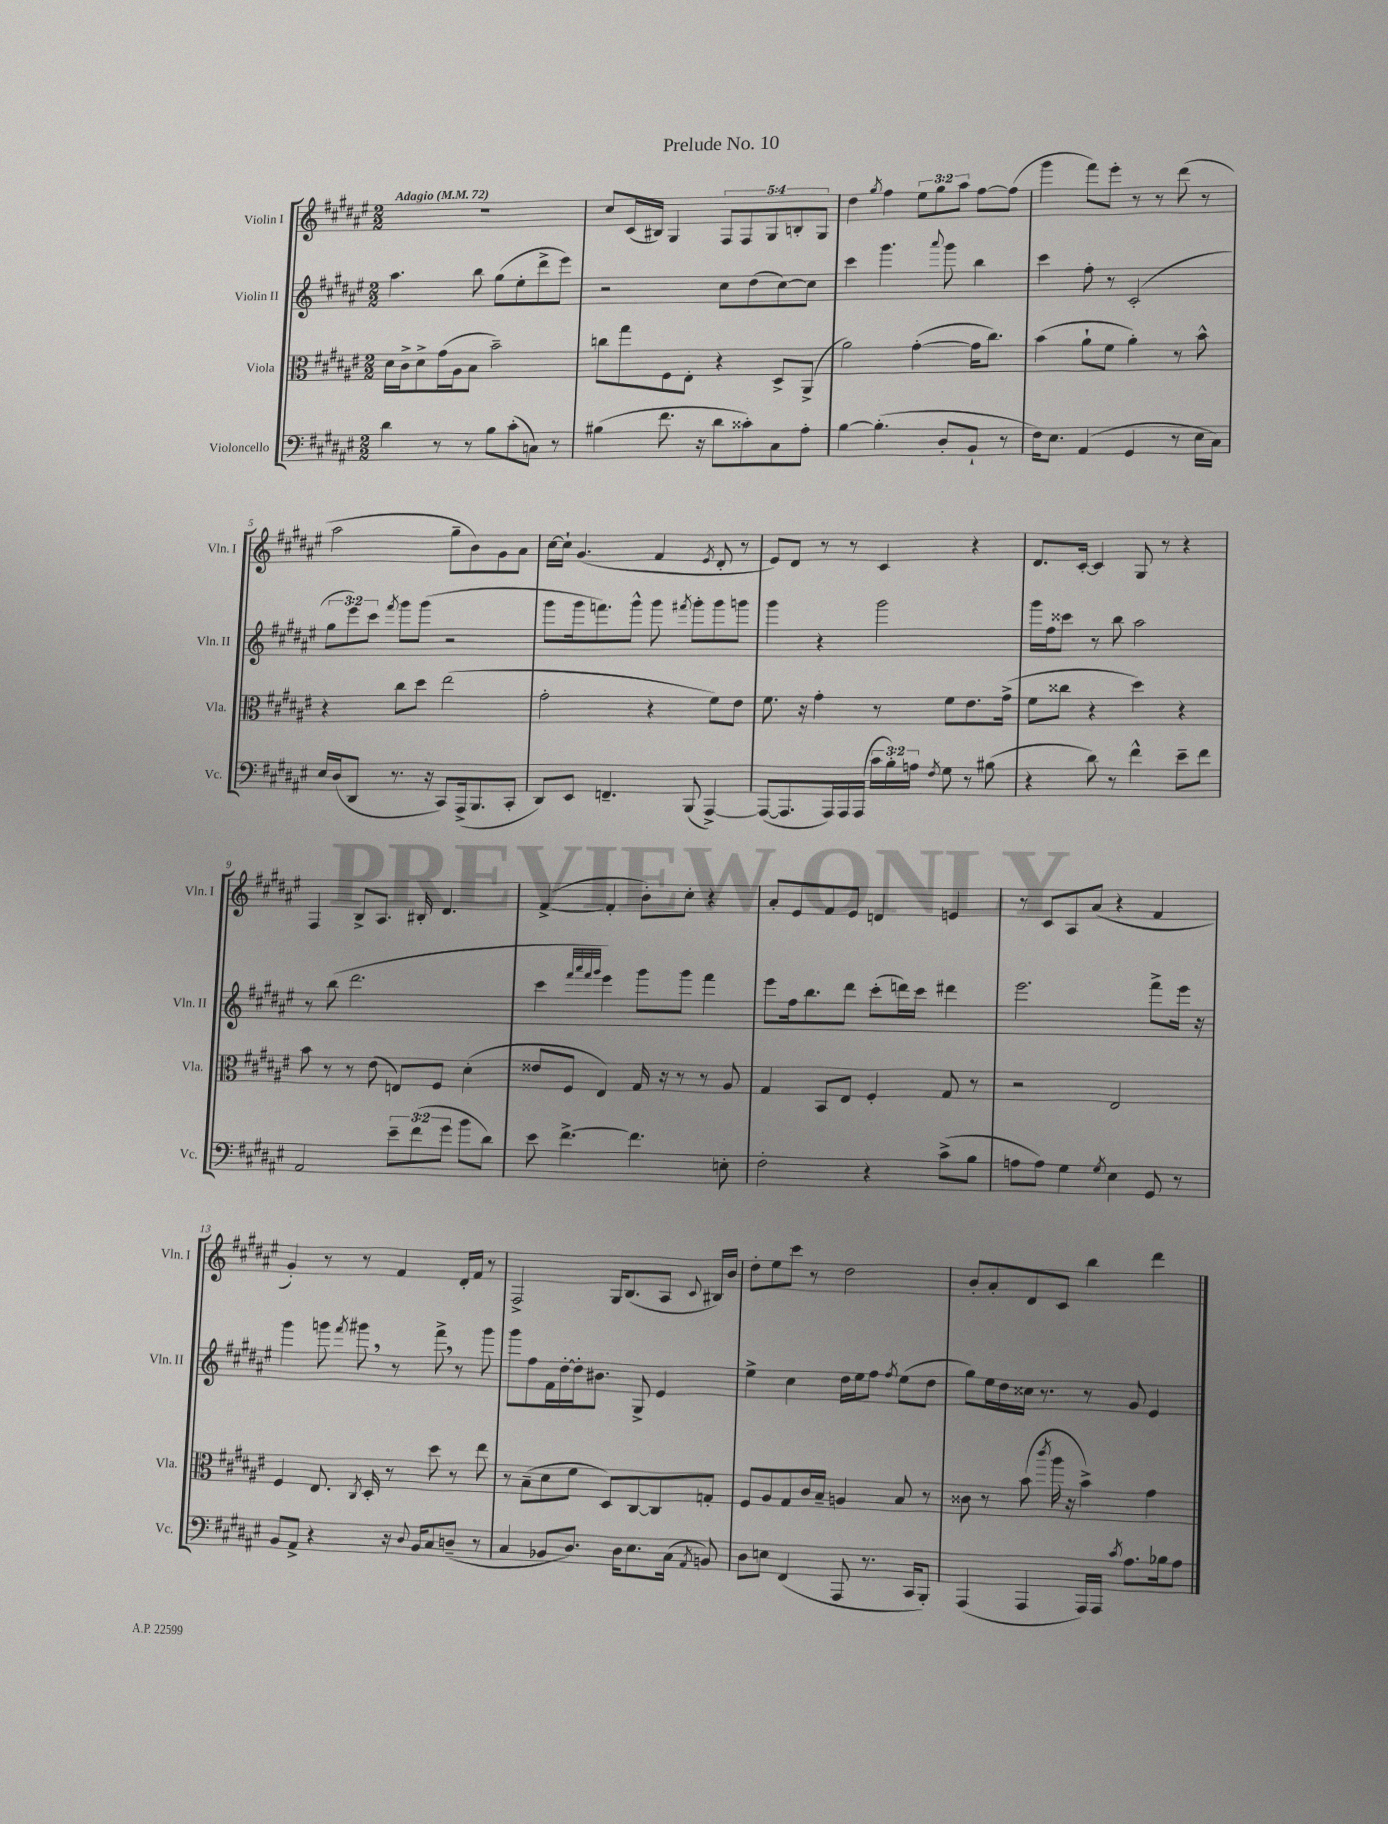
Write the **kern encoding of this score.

**kern	**kern	**kern	**kern
*staff4	*staff3	*staff2	*staff1
*clefF4	*clefC3	*clefG2	*clefG2
*k[f#c#g#d#a#e#]	*k[f#c#g#d#a#e#]	*k[f#c#g#d#a#e#]	*k[f#c#g#d#a#e#]
*M2/2	*M2/2	*M2/2	*M2/2
*MM72	*MM72	*MM72	*MM72
4d#\	16d#\LL	4.aa#\	1r
.	16c#^\J	.	.
.	8d#^\	.	.
8r	(16g#\L	.	.
.	16A#\J	.	.
8r	8B\J	8bb\	.
8B\L	2b~\)	(8gg#\L	.
(8c#'\	.	8ee#'\	.
8C\J)	.	8ddd#^\	.
8r	.	8eee#\J)	.
=	=	=	=
(4B#\	8cc\L	2r	8cc#/L
.	8gg#\	.	(16c#/L
.	.	.	16B#/JJ)
8.f#\	8F#\	.	4G#/
.	8E#'\J	.	.
16r	.	.	.
8d#\L	4r	8cc#\L	10F#/L
.	.	.	10F#/
8c##'\)	.	(8dd#\	.
.	.	.	10G#/
8C#\	8D#^/L	[8cc#\)	.
.	.	.	10B'/
8A#'\J	(8AA#^/J	8cc#\]J	.
.	.	.	10G#/J
=	=	=	=
[4B\	2a#\)	4ccc#\	4dd#\
.	.	.	8qgg#/
(4.B'\]	.	4.ggg#\	4ff#\
.	([4g#'\	.	12ee#\L
.	.	.	12gg#\
.	.	8qqaaa#/	.
8D#'/L	.	8ggg#\	.
.	.	.	12aa#\J
8BB`/J	16g#\]LK	4bb\	[8ff#\L
.	8.cc#\J)	.	.
8r	.	.	(8ff#\]J
=	=	=	=
16F#\LK)	(4b\	4ccc#\	4ggg#\
8.E#\J	.	.	.
(4AA#/	8a#`\L	8ff#'\	8fff#\L)
.	8f#\J	8r	8eee#'\J
4GG#/	4a#'\)	(2c#'/	8r
.	.	.	8r
8r	8r	.	(8ddd#\
16E#\LL	8b^^\	.	8r
16C#\JJ)	.	.	.
=	=	=	=
16E#/LL	4r	12gg#\L	2aa#\
(16D#/J	.	.	.
.	.	12eee#\)	.
8DD#/J	.	.	.
.	.	12ccc#\J	.
.	.	8qfff#/	.
8.r	8cc#\L	8ggg#\L	.
.	8dd#\J	(8ggg#\J	.
16r	.	.	.
8CC#/L)	(2ee#\	2r	8gg#~\L
(16AAA#^/k	.	.	8b\)
8.BBB/	.	.	.
.	.	.	8g#\
8CC#'/J	.	.	8a#\J
=	=	=	=
8DD#/L)	2g#'\	8ggg#\L	[16cc#\LL
.	.	.	16cc#`\]JJ
8EE#/J	.	16ggg#\k	(4.g#/
.	.	8.fff\)	.
4.FF~/	.	.	.
.	.	8ggg#^^\J	.
.	4r	8ggg#\	4f#/
.	.	8qfff#/	.
(8BBB/	.	8ggg#'\L	.
.	.	.	8qe#/
[4AAA#^/)	8f#\L)	8ggg#\	8d#'/
.	8e#\J	8ggg\J	8r
=	=	=	=
(8AAA#/_L	8.f#\	4ggg#\	8e#/L)
8.AAA#/]	.	.	8d#/J
.	16r	.	.
.	4g#'\	4r	8r
16AAA#/L)	.	.	.
16AAA#/	.	.	8r
(16AAA#/JJ	.	.	.
24c#\LL	8r	2ggg#\	4c#/
24B'\)	.	.	.
24A\JJ	.	.	.
8qF#/	.	.	.
8G#\	8f#\L	.	.
8r	8.e#\	.	4r
(8B#\	.	.	.
.	(16g#^\Jk	.	.
=	=	=	=
4r	8f#\L	16ggg#\LL	8.d#/L
.	.	16ff#\J	.
.	8cc##\J	8ccc##\J	.
.	.	.	[16c#'/Jk
8d#\)	4r	8r	4c#/]
8r	.	8bb\	.
4f#^^\	4dd#\)	2aa#\	8G#/
.	.	.	8r
8e#~\L	4r	.	4r
8f#\J	.	.	.
=	=	=	=
2AA#/	8b\	8r	4F#/
.	8r	(8bb\	.
.	8r	2.ddd#\	8B^/L
.	(8e#\	.	8.A#/J
12e#~\L	8E/L)	.	.
.	.	.	16B#'/
(12f#\	.	.	.
.	8F#/J	.	4.d#/
12g#\J	.	.	.
8b\L	(4d#'\	.	.
8d#\J)	.	.	.
=	=	=	=
8e#\	8e##/L	4ccc#\	([4f#^/
[4.f#^\	8F#/J	.	.
.	.	32qqfff#/LLL	.
.	.	32qqaaa#/	.
.	.	32qqfff#/	.
.	.	32qqggg#/JJJ	.
.	4E#/)	4eee#\)	4f#'/]
4.f#\]	16G#/	8ggg#\L	8b'\L)
.	16r	.	.
.	8r	8ggg#\J	8cc#'\J
.	8r	4fff#\	4r
8E'\	8A#/	.	.
=	=	=	=
2F#'\	4G#/	8eee#\L	8a#'/L
.	.	16ff#\k	8e#/
.	.	8.bb\	.
.	8BB/L	.	8f#/
.	8E#/J	8ddd#\J	8e#/J
4r	4F#'/	(8ccc#'\L	4d/
.	.	16ddd\L)	.
.	.	16ccc#\JJ	.
(8c#^\L	8G#/	4ddd#\	4e/
8B\J	8r	.	.
=	=	=	=
8A\L	2r	2.eee#\	8r
8A\J)	.	.	8c#/L
4G#\	.	.	8A#/
.	.	.	(8a#/J
8qG#/	.	.	.
4E#\	2E#/	.	4r
8GG#/	.	8fff#^\L	4f#/
8r	.	16eee#\Jk	.
.	.	16r	.
=	=	=	=
8BB/L	4F#/	4ggg#\	4g#'/)
8AA#^/J	.	.	.
4r	8.E#/	8ggg\	8r
.	.	8qfff#/	.
.	.	8ggg#\	8r
.	8qC#/	.	.
.	16D#'/	.	.
16r	8r	8r	4f#/
8qqD#/	.	.	.
16BB/LK	.	.	.
8C#/	8dd#\	8fff#^\	.
(8D~/J	8r	8r	16d#'/LL
.	.	.	16f#/JJ
8r	8ee#\	8ggg#\	8r
=	=	=	=
4C#/	8r	8ggg#\L	2F#^/
.	(8B~\L	8ff#\	.
8BB-/L	8d#\	16f#\L	.
.	.	[16dd#'\	.
8.D#/J)	8f#\J	16dd#'\]J	.
.	.	8.b#\J	.
.	8D#/L)	.	16G#/LK
16D#\LK	.	.	(8.B/
8.E#\	[8C#/	8G#^/	.
.	8C#/]	4e#/	8A#/J
(16C#\Jk	.	.	.
8qAA#/	.	.	8qqc#/
8BB/)	8G'/J	.	16B#/LL)
.	.	.	16b/JJ
=	=	=	=
8D#\L	8F#/L	4ee#^\	8dd#'\L
8E\J	8A#/	.	8ee#\
(4FF#/	8G#/	4cc#\	8ccc#\J
.	16c#/L	.	8r
.	16B~/JJ	.	.
8AAA#/	4A/	16dd#\LL	2dd#\
.	.	16ee#\J	.
8.r	.	8ff#\J	.
.	.	8qff#/	.
.	8B/	(8ee#\L	.
16CC#/LK	.	.	.
8BBB'/J)	8r	8dd#\J	.
=	=	=	=
(4AAA#/	8c##\	8gg#\L)	8b'/L
.	8r	16ee#\L	8a#'/
.	.	16dd#\	.
4AAA#/	(8b\	16cc##\JJ	8d#/
.	.	8.r	.
.	8qccc#/	.	.
.	16aa#\	.	8c#/J
.	16r	.	.
16AAA#/LL)	4b^\)	8r	4bb\
16AAA#/JJ	.	.	.
8qc#/	.	.	.
8.A#\L	.	8g#/	.
.	4g#\	4e#/	4ddd#\
16B-\k	.	.	.
8A#\J	.	.	.
==	==	==	==
*-	*-	*-	*-
